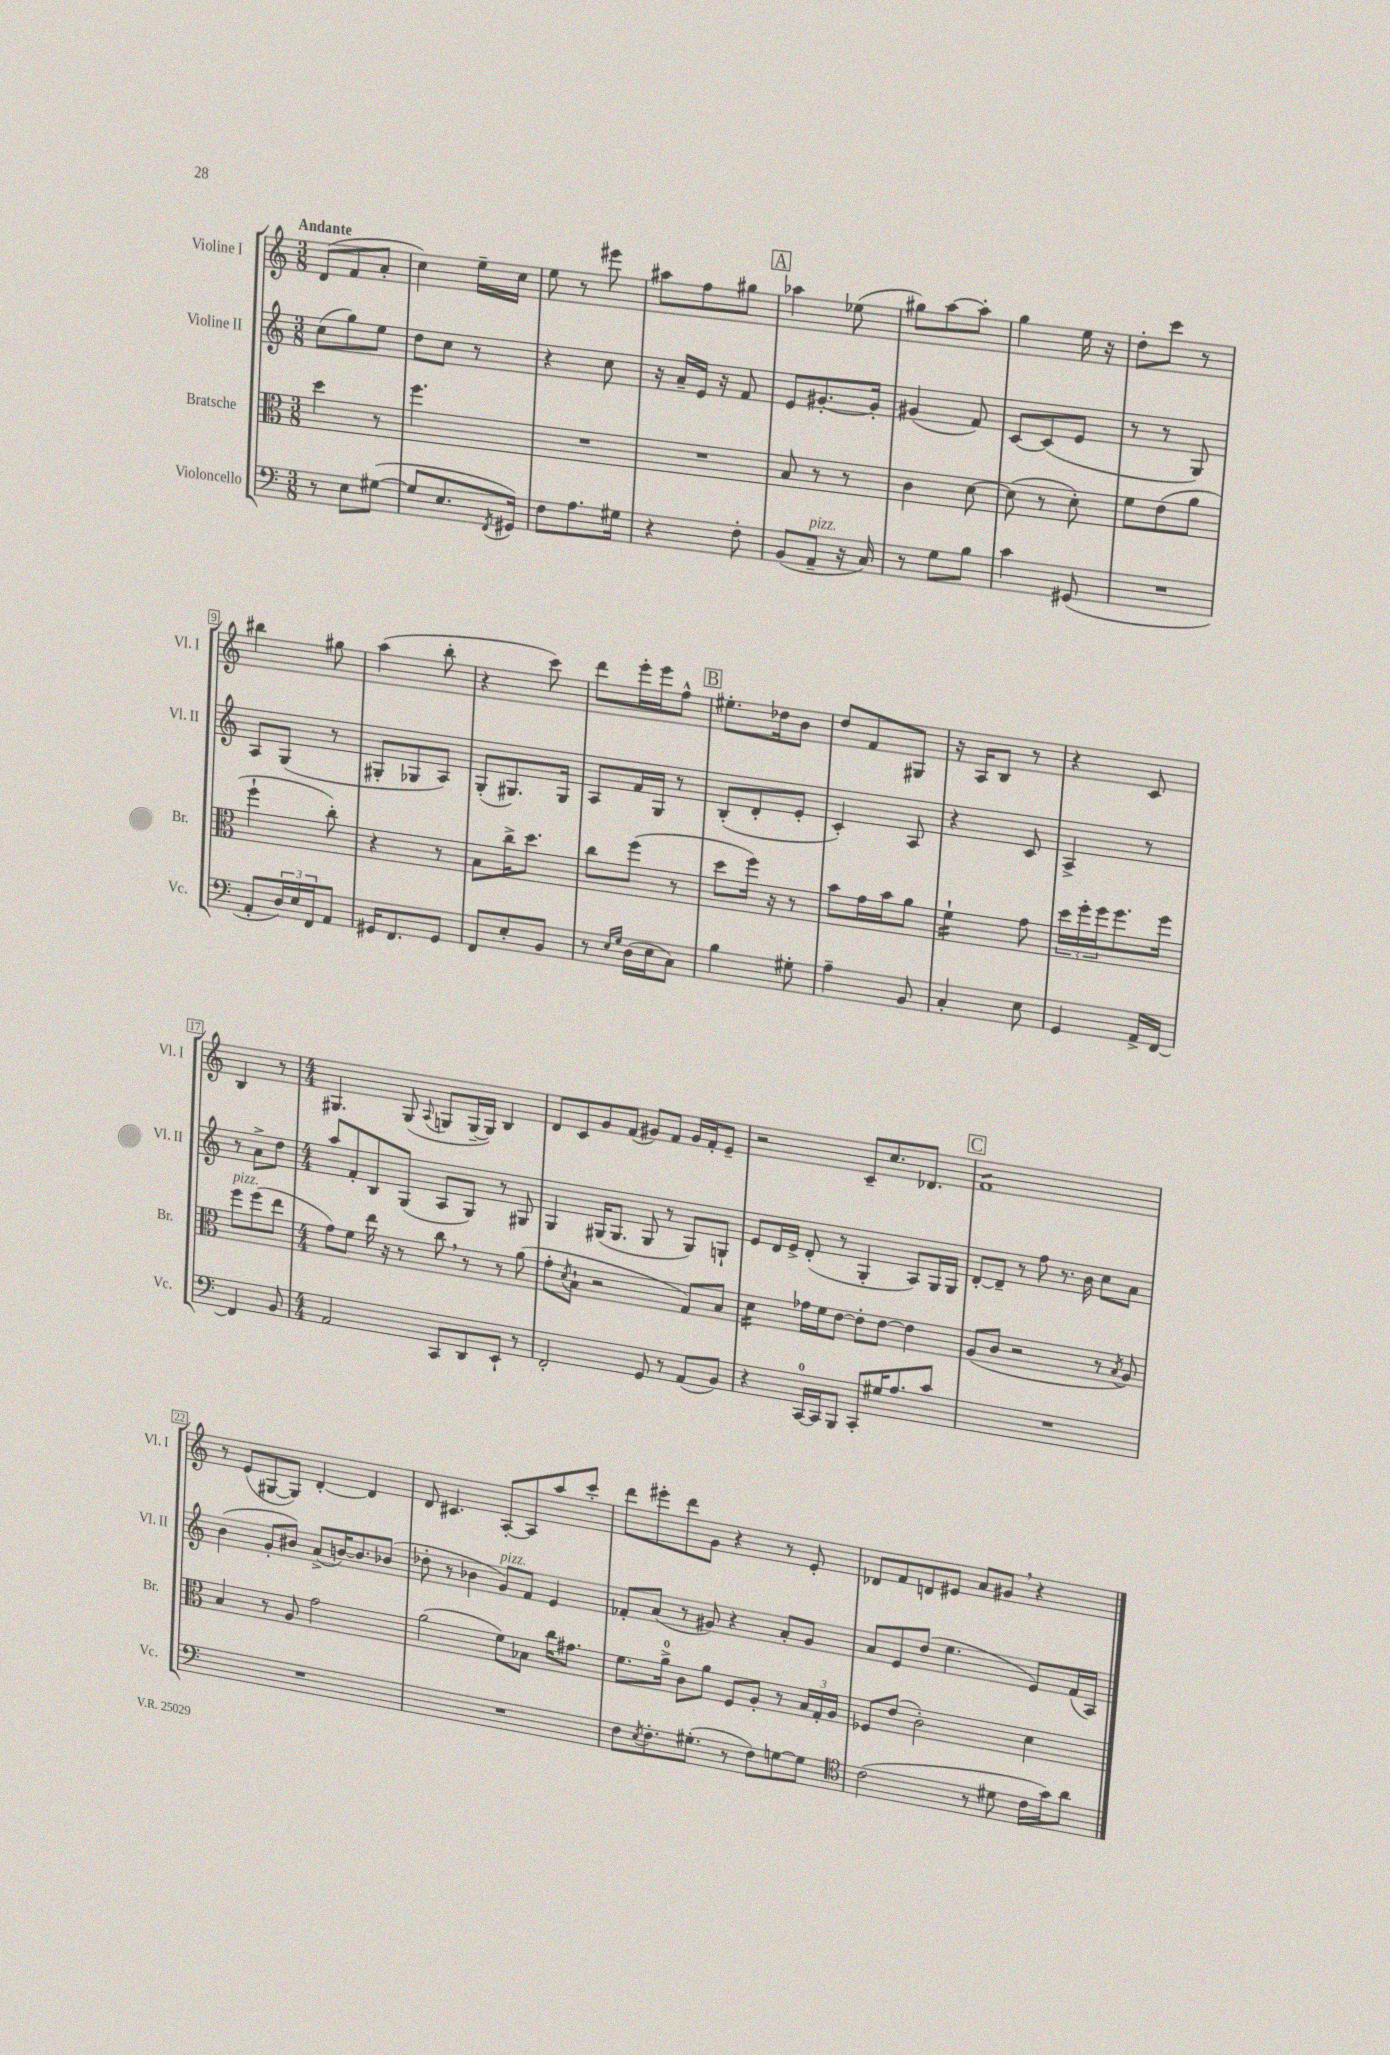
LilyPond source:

<<
\new StaffGroup <<
\new Staff = "s0" \with { instrumentName = "Violine I" shortInstrumentName = "Vl. I" } {
    \clef treble \key c \major \numericTimeSignature \time 3/8 \tempo "Andante"
    d'8( f'8 a'8-. |
    c''4) e''16-- c''16 |
    e''8 r8 eis'''8 |
    ais''8 f''8 gis''8 |
    \mark \markup { \box "A" } aes''4 ees''8( |
    gis''8) a''8~ a''8-. |
    g''4 e''16 r16 |
    d''8-. c'''8 r8 |
    bis''4 gis''8 |
    a''4( b''8-. |
    r4 c'''8) |
    d'''8 e'''16-. e'''16 f''8-^ |
    \mark \markup { \box "B" } eis''8.-. des''16 b'8 |
    d''8 f'8 gis8 |
    r16 a16 b8 r8 |
    r4 c'8 |
    b4 r8 |
    \numericTimeSignature \time 4/4 gis4. gis8( \appoggiatura { a8 } g8 g16~-- g16) b4 |
    d'8 c'8 g'8 f'8( gis'8) f'8 gis'16 f'16-. e'8-- |
    r2 c'8-- c''8. des'8. |
    \mark \markup { \box "C" } f'1:8 |
    r8 e'8( gis8~ gis8) d'4~-. d'4 |
    d'8 cis'4. a8~-. a8 a''8 c'''8-. |
    d'''8 eis'''8-. d'''8 g'8 r4 r8 e'8-. |
    des'8 f'8 d'8 eis'8 a'8 gis'8 \breathe r4 \bar "|." |
}
\new Staff = "s1" \with { instrumentName = "Violine II" shortInstrumentName = "Vl. II" } {
    \clef treble \key c \major \numericTimeSignature \time 3/8
    c''8( g''8) e''8 |
    d''8 c''8 r8 |
    r4 c''8 |
    r16 a'16-- e'16 r16 f'8 |
    \mark \markup { \box "A" } e'8 gis'8.~-. gis'16-. |
    gis'4( f'8) |
    c'8~ c'8( e'8 |
    r8 r8 g8) |
    a8 g8( r8 |
    gis8-. ges8 a8) |
    g8-.( gis8.) gis16 |
    a8 f'16 g16 r8 |
    \mark \markup { \box "B" } b8-.( d'8-. e'8-. |
    c'4-.) a8 |
    r4 c'8 |
    a4-> r8 |
    r8 a'8-> d''8 |
    \numericTimeSignature \time 4/4 a''8 f'8-. b8 g8( a8 g8) r8 gis8 |
    g4 gis16( gis8. gis8 r8 gis8) g8-! |
    e'8 d'16 e'16-> d'8-.( r8 g4-. a8) g16 g16 |
    \mark \markup { \box "C" } d'8~-. d'8-- r8 f''8 r8. b'16 c''8 a'8 |
    b'4( g'8-. bis'8) a'8->( b'16~) b'8. bes'8( |
    des''8-. r8 bes'4 g'8^\markup { \italic "pizz." }) f'8 e'4 |
    fes'8-. a'8( r8 gis'8) r4 a'8-. gis'8 |
    a'8 e'8 d''8( e''4. e'8) f'16( a16) \bar "|." |
}
\new Staff = "s2" \with { instrumentName = "Bratsche" shortInstrumentName = "Br." } {
    \clef alto \key c \major \numericTimeSignature \time 3/8
    d''4 r8 |
    f''4. |
    R4. |
    R4. |
    \mark \markup { \box "A" } b8 r8 r8 |
    c'4 d'8~ |
    d'8( r8 d'8-.) |
    f'8 e'8( a'8 |
    f''4-! c''8-.) |
    r4 r8 |
    b8 c''16-> d''8. |
    c''8 f''8( r8 |
    \mark \markup { \box "B" } d''8 f''16) r16 r8 |
    b'8 g'16 b'16 a'8 |
    f'4:16-! g'8 |
    \tuplet 3/2 { d''16 f''16-. f''16 } f''8. f''16 |
    f''8^\markup { \italic "pizz." } f''8( e''8 |
    \numericTimeSignature \time 4/4 g'8) f'8 e''16 r16 r8 c''8 \breathe r8 r8 a'8( |
    g'8-. \acciaccatura { d'8 } b8-! r2 g8) b8 |
    d'4:16 ges'16 f'16 e'8~ e'8-. e'8~ e'4 |
    \mark \markup { \box "C" } a8( c'8 r2 r8 \acciaccatura { b8 } a8) |
    b4 r8 a8 g'2 |
    a'2( f'8) bes8 c''16 gis'8. |
    f'8. a'16-0-> c'8 a'8 f8 a8-. r8 \tuplet 3/2 { b16 g16-. a16 } |
    fes8 e'8( c'2-.) d'4 \bar "|." |
}
\new Staff = "s3" \with { instrumentName = "Violoncello" shortInstrumentName = "Vc." } {
    \clef bass \key c \major \numericTimeSignature \time 3/8
    r8 e8 gis8~( |
    gis8 e8. \acciaccatura { f,8 } gis,16) |
    f8 a8. gis16 |
    r4 f8-. |
    \mark \markup { \box "A" } b,8( a,8--^\markup { \italic "pizz." } r16 c16) |
    r8 g8 b8 |
    c'4 gis,8( |
    R4. |
    a,8-. \tuplet 3/2 { d16) e16 f,16 } a,8 |
    gis,16 f,8. gis,8 |
    f,8 e8-. b,8 |
    r8 \grace { e16 g16 } d16( e16 c8) |
    \mark \markup { \box "B" } b4 gis8-. |
    a4-- b,8 |
    c4-. e8 |
    g,4 a,16-> f,16~ |
    f,4 b,8 |
    \numericTimeSignature \time 4/4 a,2 c,8 d,8 e,8-! r8 |
    f,2-. g,8 r8 a,8( b,8) |
    r4 c,16-0~ c,16 b,,8 c,8-. gis16 a8. c'8 |
    \mark \markup { \box "C" } R1 |
    R1 |
    R1 |
    f8 \acciaccatura { e8 } f8.-. gis8.-.( r8 f8) g8~ g8 |
    \clef tenor c'2( r8 dis'8 c'16 g'16) a'8 \bar "|." |
}
>>
>>
\layout { \context { \Score \override BarNumber.stencil = #(make-stencil-boxer 0.1 0.3 ly:text-interface::print) } }
